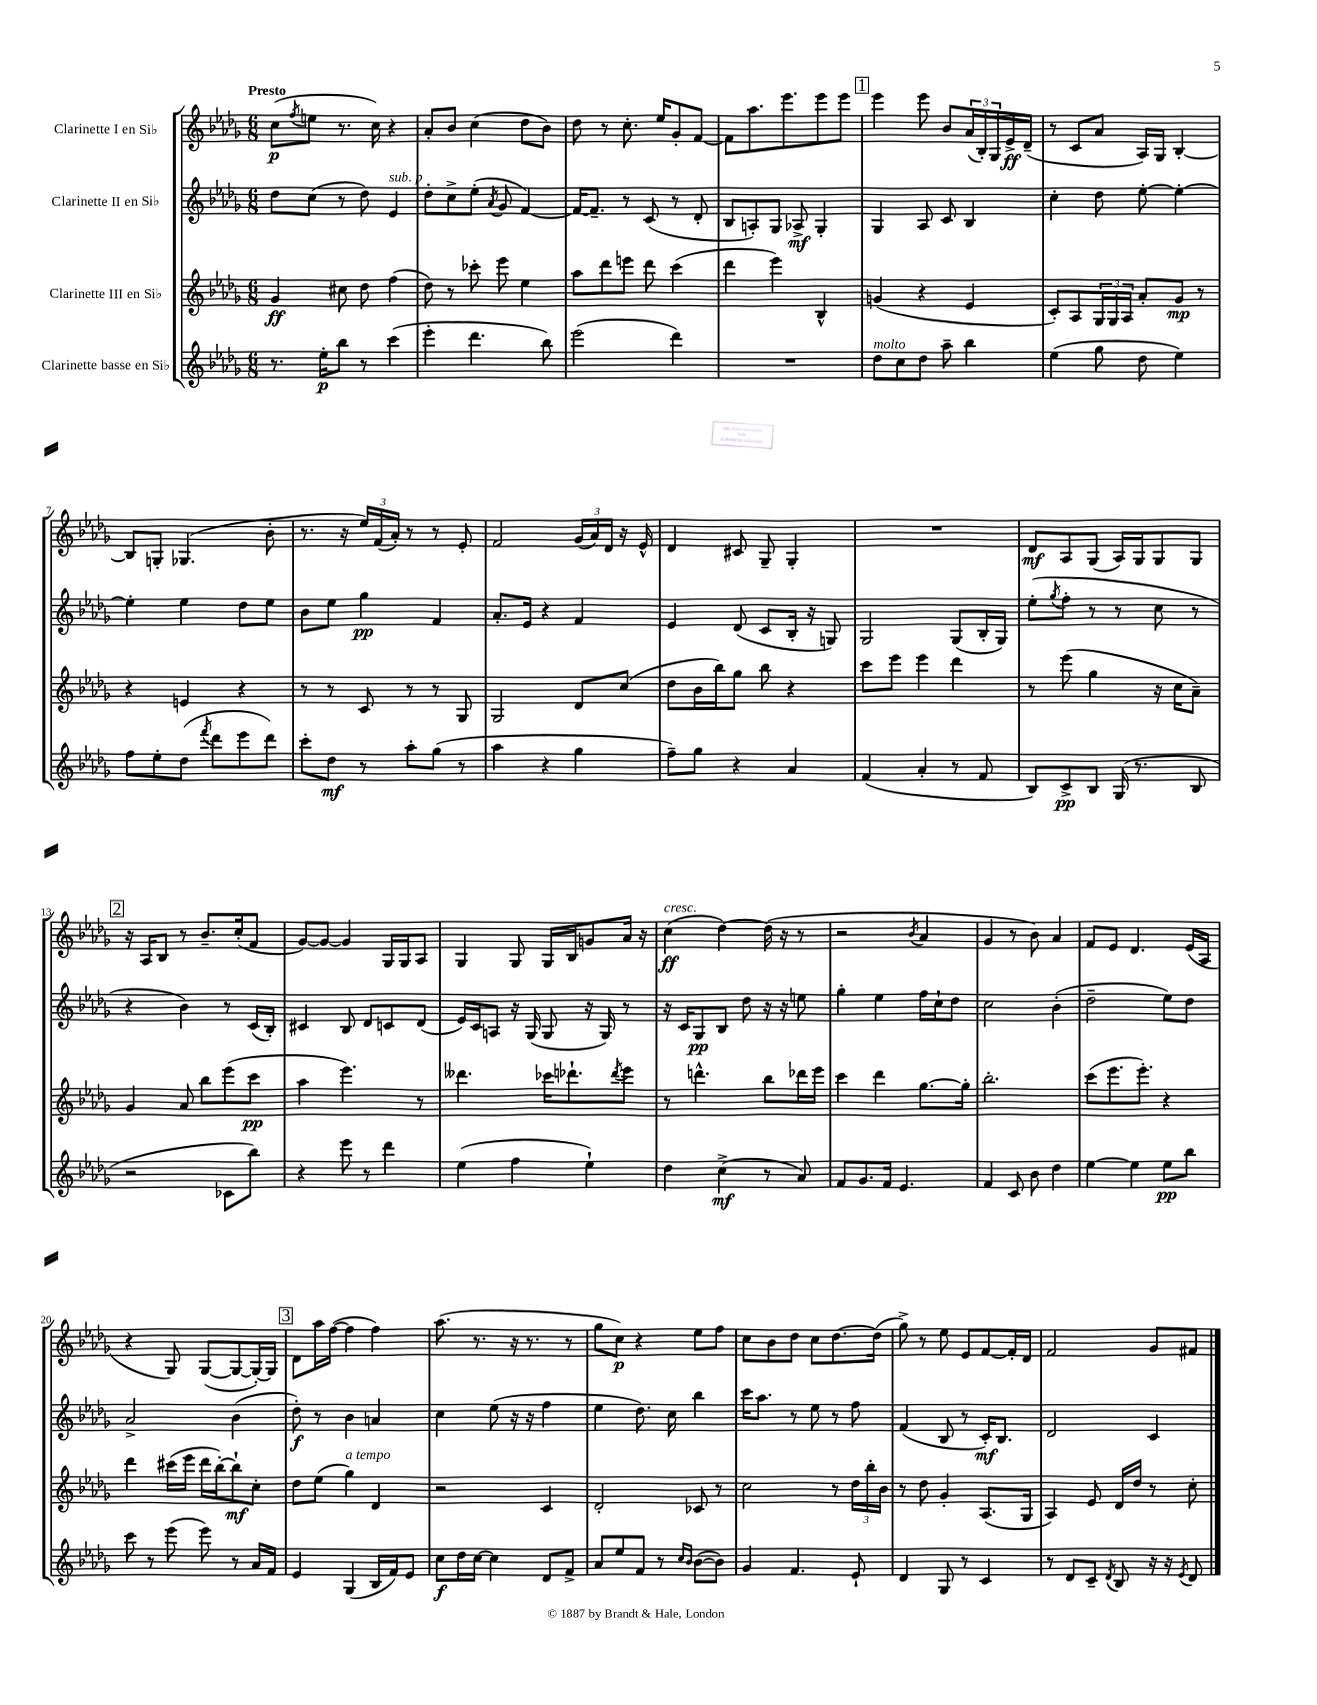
<<
\new StaffGroup <<
\new Staff = "s0" \with { instrumentName = "Clarinette I en Sib" } {
    \clef treble \key des \major \numericTimeSignature \time 6/8 \tempo "Presto"
    c''8\p( \acciaccatura { f''8 } e''8 r8. c''16) r4 |
    aes'8-. bes'8 c''4( des''8 bes'8) |
    des''8 r8 c''8.-. ees''16 ges'8-. f'8~ |
    f'8 aes''8. ees'''8. ees'''8 ees'''8 |
    \mark \markup { \box "1" } ees'''4 ees'''8 bes'8 \tuplet 3/2 { aes'16( bes16-.) ges16 } ees'16->\ff des'16--( |
    r8 c'8 aes'8 aes16) ges16 bes4~-. |
    bes8 g8-. ges4.( bes'8-. |
    r8. r16 \tuplet 3/2 { ees''16) f'16( aes'16-.) } r8 r8 ees'8-. |
    f'2 \tuplet 3/2 { ges'16( aes'16) des'16 } r16 ees'16-^ |
    des'4 cis'8 ges8-- ges4-. |
    R2. |
    des'8\mf aes8 ges8( aes16) ges16 ges8 ges8 |
    \mark \markup { \box "2" } r16 aes16 bes8 r8 bes'8.-- c''16-.( f'8 |
    ges'8~) ges'8~ ges'4 ges16 ges16 aes8 |
    ges4 ges8 ges16 bes16 g'8 aes'16 r16 |
    c''4\ff^\markup { \italic "cresc." }( des''4~) des''16( r16 r8 |
    r2 \acciaccatura { bes'8 } aes'4 |
    ges'4 r8 bes'8) aes'4 |
    f'8 ees'8 des'4. ees'16( aes16 |
    r4 ges8) ges8~( ges8~ ges16~-.) ges16 |
    \mark \markup { \box "3" } des'8 aes''16 f''16~( f''4 f''4) |
    aes''8.( r8. r16 r8. r8 |
    ges''8 c''8\p) r4 ees''8 f''8 |
    c''8 bes'8 des''8 c''8 des''8.~ des''16( |
    ges''8->) r8 ees''8 ees'8 f'8~ f'16-. des'16 |
    f'2 ges'8 fis'8 \bar "|." |
}
\new Staff = "s1" \with { instrumentName = "Clarinette II en Sib" } {
    \clef treble \key des \major \numericTimeSignature \time 6/8
    des''8 c''8( r8 des''8) ees'4^\markup { \italic "sub. p" } |
    des''8-. c''8-> ees''8-.( \acciaccatura { aes'8 } ges'8 f'4~) |
    f'16~ f'8.-- r8 c'8( r8 des'8-. |
    bes8 a8-.) ges8 aes8->\mf ges4-. |
    \mark \markup { \box "1" } ges4 aes8 c'8 bes4 |
    c''4-. des''8 ees''8~-. ees''4~-. |
    ees''4-. ees''4 des''8 ees''8 |
    bes'8 ees''8 ges''4\pp f'4 |
    aes'8.-. ees'16 r4 f'4 |
    ees'4 des'8( c'8 bes16-. r16 g8) |
    ges2 ges8( bes16-. ges16) |
    ees''8-.( \acciaccatura { ges''8 } f''8-. r8 r8 c''8 r8 |
    \mark \markup { \box "2" } r4 bes'4) r8 c'16( bes16-.) |
    cis'4 bes8 des'8 c'8 des'8( |
    ees'16) c'16 a8 r16 ges16( ges8 r16 ges16) r8 |
    r16 c'16 ges8\pp bes8 des''8 r16 r16 e''8 |
    ges''4-. ees''4 f''16 c''16-! des''8 |
    c''2 bes'4-.( |
    des''2-- ees''8) des''8 |
    aes'2-> bes'4( |
    \mark \markup { \box "3" } des''8-.\f) r8 bes'4 a'4 |
    c''4 ees''8( r16 r16 f''4 |
    ees''4 des''8.) c''16 bes''4 |
    c'''16 aes''8. r8 ees''8 r8 f''8 |
    f'4( bes8 r8 c'16-.\mf) bes8. |
    des'2 c'4 \bar "|." |
}
\new Staff = "s2" \with { instrumentName = "Clarinette III en Sib" } {
    \clef treble \key des \major \numericTimeSignature \time 6/8
    ges'4\ff cis''8 des''8 f''4( |
    des''8) r8 ces'''8-. ees'''8 ees''4 |
    aes''8 des'''8 e'''8 des'''8 c'''4( |
    des'''4 ees'''4) bes4-^ |
    \mark \markup { \box "1" } g'4( r4 ees'4 |
    c'8-.) aes8 \tuplet 3/2 { ges16 ges16 aes16 } aes'8-. ges'8\mp r8 |
    r4 e'4 r4 |
    r8 r8 c'8 r8 r8 ges8 |
    ges2 des'8 c''8( |
    des''8 bes'16 bes''16) ges''8 bes''8 r4 |
    c'''8 ees'''8 ees'''4 des'''4 |
    r8 ees'''8( ges''4 r16 c''16 aes'8--) |
    \mark \markup { \box "2" } ges'4 aes'8 bes''8 ees'''8( c'''8\pp |
    aes''4 ees'''4.) r8 |
    deses'''4. ces'''16 des'''8.-! \acciaccatura { des'''8 } ees'''8 |
    r8 d'''4.-^ bes''8 des'''16 ees'''16 |
    c'''4 des'''4 ges''8.~ ges''16-. |
    bes''2.-. |
    c'''8( ees'''8. ees'''8.-.) r4 |
    des'''4 cis'''16( ees'''16 des'''16 bes''16~-.) bes''8-!\mf c''8-. |
    \mark \markup { \box "3" } des''8 ees''8( ges''4^\markup { \italic "a tempo" }) des'4 |
    r2 c'4 |
    des'2-. ces'8 r8 |
    c''2 r8 \tuplet 3/2 { des''16 bes''16-. bes'16 } |
    r8 des''8 ges'4-. aes8.( ges16 |
    aes4) ees'8 des'16 des''16 r8 c''8-. \bar "|." |
}
\new Staff = "s3" \with { instrumentName = "Clarinette basse en Sib" } {
    \clef treble \key des \major \numericTimeSignature \time 6/8
    r8. ees''16-.\p bes''8 r8 c'''4( |
    ees'''4-. des'''4. bes''8) |
    ees'''2( des'''4) |
    R2. |
    \mark \markup { \box "1" } des''8^\markup { \italic "molto" } c''8 des''8 aes''8-- bes''4 |
    ees''4( ges''8 des''8 ees''4) |
    f''8 ees''8-. des''8( \acciaccatura { f'''8 } des'''8 ees'''8 des'''8) |
    c'''8-. des''8\mf r8 aes''8-. ges''8( r8 |
    aes''4 r4 ges''4 |
    f''8--) ges''8 r4 aes'4 |
    f'4( aes'4-. r8 f'8 |
    bes8) c'8->\pp bes8 ges16( r8. bes8 |
    \mark \markup { \box "2" } r2 ces'8 bes''8) |
    r4 ees'''8 r8 des'''4 |
    ees''4( f''4 ees''4-!) |
    des''4 c''4->\mf( r8 aes'8) |
    f'8 ges'8. f'16 ees'4. |
    f'4 c'8 bes'8 des''4 |
    ees''4~ ees''4 ees''8\pp bes''8 |
    c'''8 r8 ees'''8( ees'''8) r8 aes'16 f'16 |
    \mark \markup { \box "3" } ees'4 ges4( bes16 f'16) ees'8 |
    c''8\f des''16 c''16~ c''4 des'8 f'8-> |
    aes'8 ees''8 f'8 r8 \grace { c''16 bes'16 } bes'8~( bes'8) |
    ges'4 f'4. ees'8-! |
    des'4 ges8 r8 c'4 |
    r8 des'8 c'8-- \acciaccatura { des'8 } bes8 r16 r16 \acciaccatura { ees'8 } des'8 \bar "|." |
}
>>
>>
